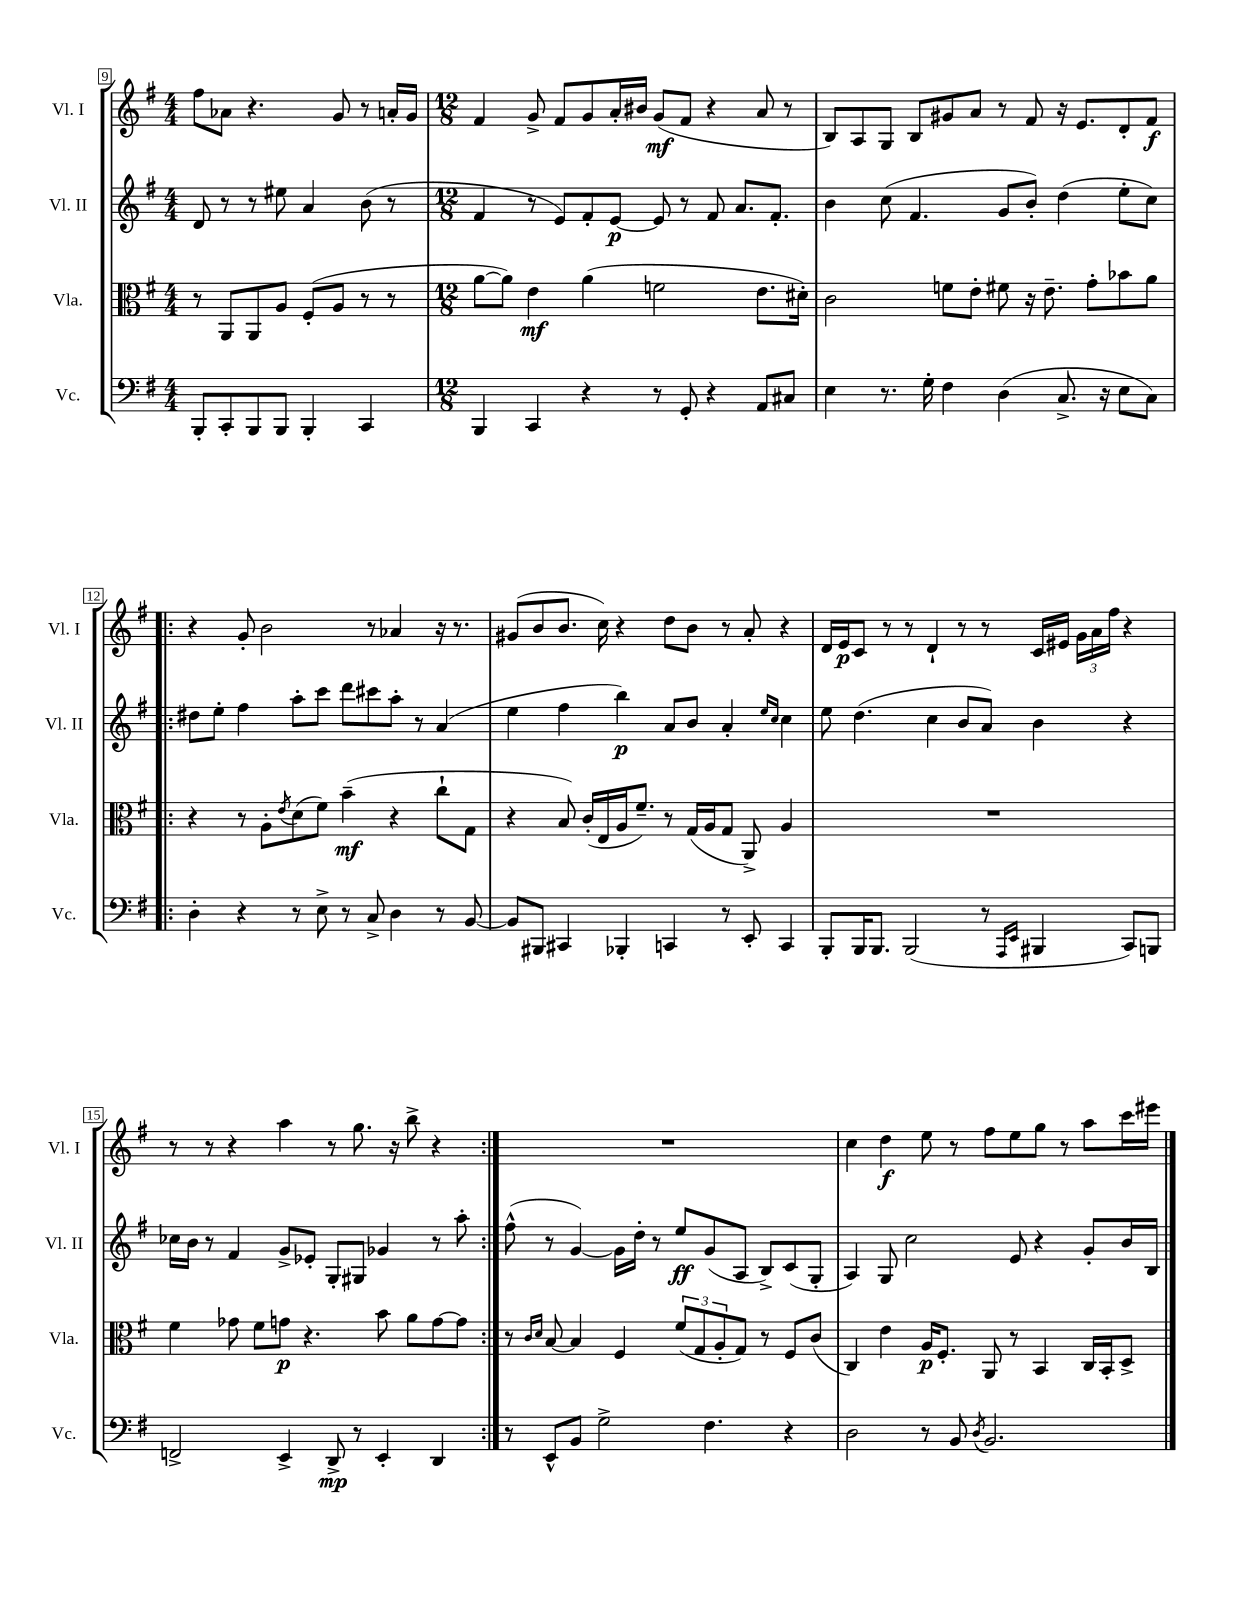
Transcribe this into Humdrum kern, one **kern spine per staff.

**kern	**kern	**kern	**kern
*staff4	*staff3	*staff2	*staff1
*clefF4	*clefC3	*clefG2	*clefG2
*k[f#]	*k[f#]	*k[f#]	*k[f#]
*M4/4	*M4/4	*M4/4	*M4/4
8BBB'	8r	8d	8ff#
8CC'	8AA	8r	8a-
8BBB	8AA	8r	4.r
8BBB	8A	8ee#	.
4BBB'	(8F#'	4a	.
.	8A	.	8g
4CC	8r	(8b	8r
.	8r	8r	16a'
.	.	.	16g
=	=	=	=
*M12/8	*M12/8	*M12/8	*M12/8
4BBB	[8a	4f#	4f#
.	8a])	.	.
4CC	4e	8r	8g^
.	.	8e)	8f#
4r	(4a	8f#'	8g
.	.	[8e	16a'
.	.	.	16b#
8r	2f	8e]	(8g
8GG'	.	8r	8f#
4r	.	8f#	4r
.	.	8.a	.
8AA	8.e	.	8a
.	.	8.f#'	.
8C#	.	.	8r
.	16d#')	.	.
=	=	=	=
4E	2c	4b	8B)
.	.	.	8A
8.r	.	(8cc	8G
.	.	4.f#	8B
16G'	.	.	.
4F#	8f	.	8g#
.	8e'	.	8a
(4D	8f#	8g	8r
.	16r	8b')	8f#
.	8.e~	.	.
8.C^	.	(4dd	16r
.	.	.	8.e
.	8g'	.	.
16r	.	.	.
8E	8b-	8ee'	8d'
8C)	8a	8cc)	8f#
=!|:	=!|:	=!|:	=!|:
4D'	4r	8dd#	4r
.	.	8ee'	.
4r	8r	4ff#	8g'
.	8A'	.	2b
.	8qe	.	.
8r	(8d	8aa'	.
8E^	8f#)	8ccc	.
8r	(4b~	8ddd	.
8C^	.	8ccc#	8r
4D	4r	8aa'	4a-
.	.	8r	.
8r	8cc`	(4a	16r
.	.	.	8.r
[8BB	8G	.	.
=	=	=	=
8BB]	4r	4ee	(8g#
8BBB#	.	.	8b
4CC#	8B)	4ff#	8.b
.	(16c'	.	.
.	16E	.	16cc)
4BBB-'	16A	4bb)	4r
.	8.f#~)	.	.
4CC	8r	8a	8dd
.	(16G	8b	8b
.	16A	.	.
8r	8G	4a'	8r
8EE'	8AA^)	.	8a'
.	.	16qqee	.
.	.	16qqcc	.
4CC	4A	4cc	4r
=	=	=	=
8BBB'	1.r	8ee	16d
.	.	.	16e
16BBB	.	(4.dd	8c
8.BBB	.	.	.
.	.	.	8r
(2BBB	.	.	8r
.	.	4cc	4d`
.	.	8b	8r
8r	.	8a)	8r
16qqAAA	.	.	.
16qqEE	.	.	.
4BBB#	.	4b	16c
.	.	.	16e#
.	.	.	24g
.	.	.	24a
.	.	.	24ff#
8CC)	.	4r	4r
8BBB	.	.	.
=	=	=	=
2FF^	4f#	16cc-	8r
.	.	16b	.
.	.	8r	8r
.	8g-	4f#	4r
.	8f#	.	.
4EE^	8g	8g^	4aa
.	4.r	8e-'	.
8DD^	.	8G'	8r
8r	.	8G#	8.gg
4EE'	8b	4g-	.
.	.	.	16r
.	8a	.	8bb^
4DD	[8g	8r	4r
.	8g]	8aa'	.
=:|!	=:|!	=:|!	=:|!
8r	8r	(8ff#^^	1.r
.	16qqc	.	.
.	16qqd	.	.
8EE^^	[8B	8r	.
8BB	4B]	[4g)	.
2G^	.	.	.
.	4F#	16g]	.
.	.	16dd'	.
.	.	8r	.
.	(12f#	8ee	.
.	12G	.	.
4.F#	.	(8g	.
.	12A'	.	.
.	8G)	8A	.
.	8r	8B^)	.
4r	8F#	(8c	.
.	(8c	8G'	.
=	=	=	=
2D	4C)	4A)	4cc
.	4e	8G	4dd
.	.	2cc	.
8r	16A	.	8ee
.	8.F#'	.	.
8BB	.	.	8r
8qD	.	.	.
2.BB	8AA	.	8ff#
.	8r	8e	8ee
.	4BB	4r	8gg
.	.	.	8r
.	16C	8g'	8aa
.	16BB'	.	.
.	8D^	16b	16ccc
.	.	16B	16eee#
==	==	==	==
*-	*-	*-	*-
